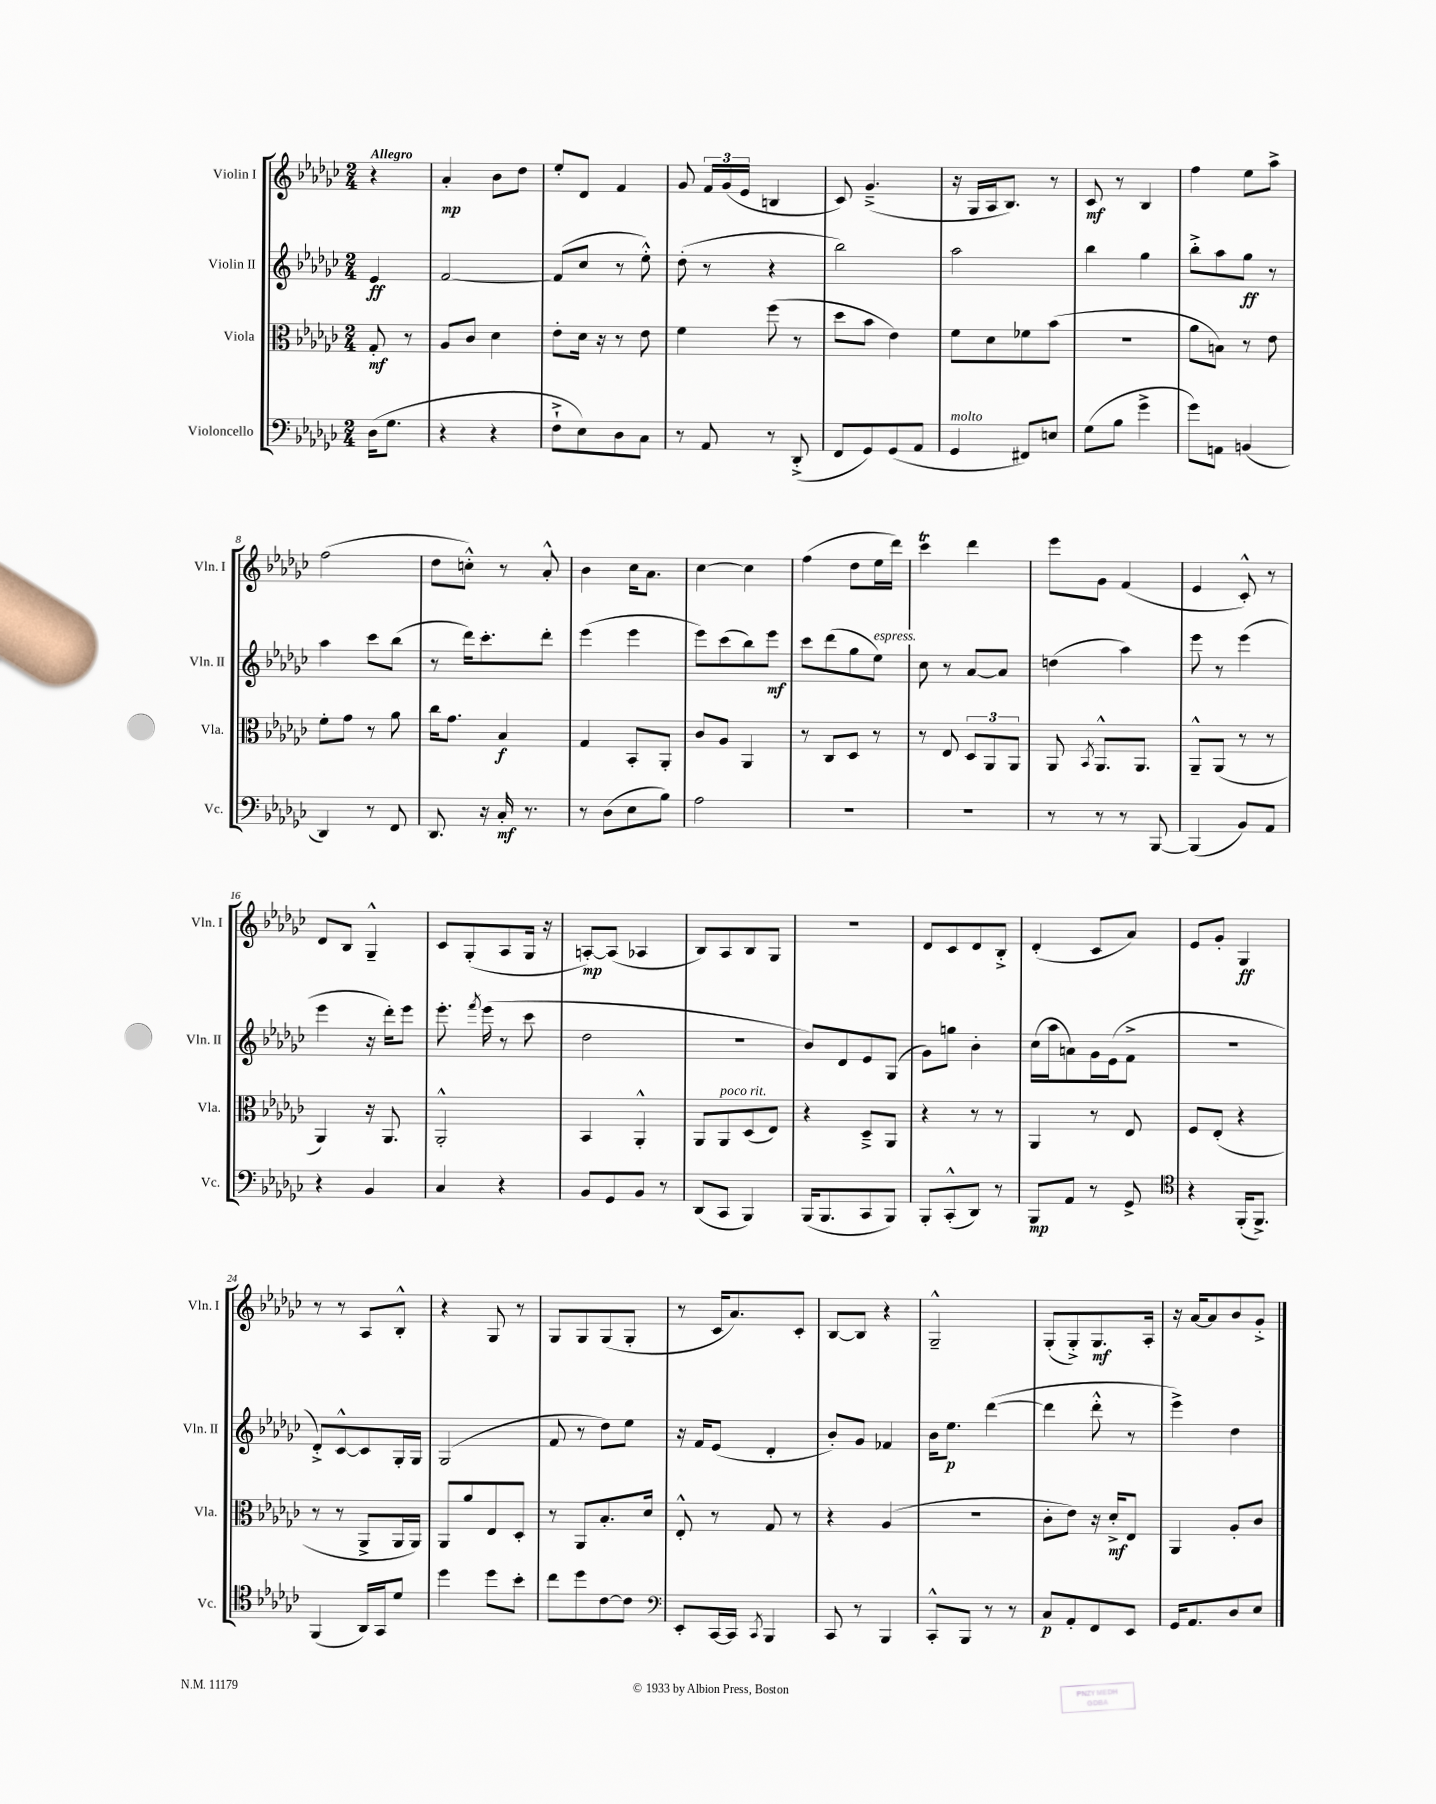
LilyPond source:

<<
\new StaffGroup <<
\new Staff = "s0" \with { instrumentName = "Violin I" shortInstrumentName = "Vln. I" } {
    \clef treble \key ges \major \numericTimeSignature \time 2/4 \partial 4 \tempo "Allegro"
    \autoBeamOff r4 |
    aes'4-.\mp bes'8[ des''8] |
    ees''8[-. des'8] f'4 |
    ges'8 \tuplet 3/2 { f'16[ ges'16( ees'16] } b4 |
    ces'8) ges'4.--->( |
    r16 ges16[ aes16 bes8.]) r8 |
    ces'8\mf r8 bes4 |
    f''4 ees''8[ aes''8]-> |
    f''2( |
    des''8[ c''8]-.-^) r8 aes'8-.-^ |
    bes'4 ces''16[ aes'8.] |
    ces''4~ ces''4 |
    f''4( des''8[ ees''16 des'''16]) |
    ces'''4\trill des'''4 |
    ees'''8[ ges'8] f'4( |
    ees'4 ces'8-.-^) r8 |
    des'8[ bes8] ges4---^ |
    ces'8[ ges8-.( aes8 ges16] r16 |
    a8[~-.\mp) a8]( aes4 |
    bes8[) aes8 bes8 ges8] |
    r2 |
    des'8[ ces'8 des'8 bes8]-.-> |
    des'4-.( ces'8[ aes'8]) |
    ees'8[ ges'8]-. ges4\ff |
    r8 r8 aes8[ bes8]-.-^ |
    r4 ges8 r8 |
    ges8[ ges8 ges8( ges8]-. |
    r8 ces'16[ aes'8.) ces'8]-. |
    bes8[~ bes8] r4 |
    ges2---^ |
    ges8[-.( ges8-.->) ges8.\mf aes16]-. |
    r16 aes'16[~ aes'8 bes'8 ges'8]-.-> \bar "|." |
}
\new Staff = "s1" \with { instrumentName = "Violin II" shortInstrumentName = "Vln. II" } {
    \clef treble \key ges \major \numericTimeSignature \time 2/4 \partial 4
    \autoBeamOff ees'4\ff |
    f'2~ |
    f'8[( ces''8] r8 ees''8-.-^) |
    des''8-.( r8 r4 |
    bes''2) |
    aes''2 |
    bes''4 ges''4 |
    bes''8[-.-> aes''8 ges''8]\ff r8 |
    aes''4 ces'''8[ bes''8]( |
    r8 des'''16[) ces'''8.-. des'''8]-. |
    ees'''4( ees'''4 |
    ees'''8[) ces'''8( bes''8) ees'''8]\mf |
    ces'''8[ des'''8( ges''8 ees''8]^\markup { \italic "espress." }) |
    ces''8 r8 aes'8[~ aes'8] |
    d''4( aes''4) |
    ees'''8 r8 ees'''4( |
    ees'''4 r16 des'''16[-.) ees'''8] |
    ees'''8.-. \acciaccatura { f'''8 } ees'''16( r8 ces'''8 |
    des''2 |
    r2 |
    bes'8[) des'8 ees'8 ges8]( |
    ges'8[) g''8] bes'4-. |
    ces''16[( aes''16 a'8) ges'16 ees'16( f'8]-> |
    R2 |
    des'8[-.->) ces'8~-^ ces'8 ges16-. ges16] |
    ges2( |
    f'8 r8 des''8[) ees''8] |
    r16 f'16[ ees'8]( des'4-. |
    bes'8[-.) ges'8] fes'4 |
    bes'16[ ees''8.]\p des'''4~( |
    des'''4 des'''8-.-^ r8 |
    ees'''4->) des''4 \bar "|." |
}
\new Staff = "s2" \with { instrumentName = "Viola" shortInstrumentName = "Vla." } {
    \clef alto \key ges \major \numericTimeSignature \time 2/4 \partial 4
    \autoBeamOff ges8-.\mf r8 |
    aes8[ ces'8] des'4 |
    ees'8[-. des'16] r16 r8 ees'8 |
    f'4 f''8( r8 |
    des''8[ bes'8] ees'4) |
    f'8[ des'8 fes'8 bes'8]( |
    r2 |
    aes'8[ b8]) r8 ees'8 |
    f'8[-. ges'8] r8 aes'8 |
    ces''16[ ges'8.] bes4\f |
    ges4 bes,8[-. aes,8]-. |
    ces'8[ aes8] aes,4 |
    r8 ces8[ des8] r8 |
    r8 ees8 \tuplet 3/2 { des8[ aes,8 aes,8] } |
    aes,8 \acciaccatura { bes,8 } aes,8.[-^ aes,8.] |
    aes,8[---^ aes,8]( r8 r8 |
    aes,4) r16 aes,8. |
    aes,2-.-^ |
    bes,4 aes,4-.-^ |
    aes,8[ aes,8^\markup { \italic "poco rit." } des8( ees8]) |
    r4 des8[---> aes,8] |
    r4 r8 r8 |
    aes,4 r8 ees8 |
    f8[ ees8]-.( r4 |
    r8 r8 aes,8[-> aes,16 aes,16]) |
    aes,8[ aes'8 ees8 des8]-. |
    r8 aes,8[ bes8.-. des'16] |
    ees8-.-^ r8 ges8 r8 |
    r4 aes4( |
    R2 |
    ces'8[-. ees'8]) r16 des'16[-.->\mf ees8] |
    aes,4 aes8[-. ces'8] \bar "|." |
}
\new Staff = "s3" \with { instrumentName = "Violoncello" shortInstrumentName = "Vc." } {
    \clef bass \key ges \major \numericTimeSignature \time 2/4 \partial 4
    \autoBeamOff des16[( ges8.] |
    r4 r4 |
    f8[-!-> ees8) des8 ces8] |
    r8 aes,8 r8 des,8-.->( |
    f,8[ ges,8) ges,8( aes,8] |
    ges,4^\markup { \italic "molto" } fis,8[) e8] |
    ges8[( bes8] ges'4-> |
    ges'8[) a,8] b,4( |
    des,4) r8 f,8 |
    des,8. r16 ces16-.\mf r8. |
    r8 des8[( ees8 bes8]) |
    aes2 |
    R2 |
    R2 |
    r8 r8 r8 bes,,8~ |
    bes,,4( bes,8[) aes,8] |
    r4 bes,4 |
    ces4 r4 |
    bes,8[ ges,8 bes,8] r8 |
    des,8[( ces,8] bes,,4) |
    bes,,16[( bes,,8. ces,8 bes,,8]) |
    bes,,8[-. ces,8-.-^( des,8]) r8 |
    bes,,8[\mp aes,8] r8 ges,8-> |
    \clef tenor r4 f,16[-.( f,8.]->) |
    f,4( aes,16[) ges,16 des'8] |
    des''4 des''8[ bes'8]-. |
    ces''8[ des''8 ces'8~ ces'8] |
    \clef bass ees,8[-. ces,16~ ces,16] \acciaccatura { ces,8 } bes,,4 |
    ces,8 r8 bes,,4 |
    ces,8[-.-^ bes,,8] r8 r8 |
    ces8[\p aes,8-. f,8 ees,8] |
    ges,16[ aes,8. des8 ees8] \bar "|." |
}
>>
>>
